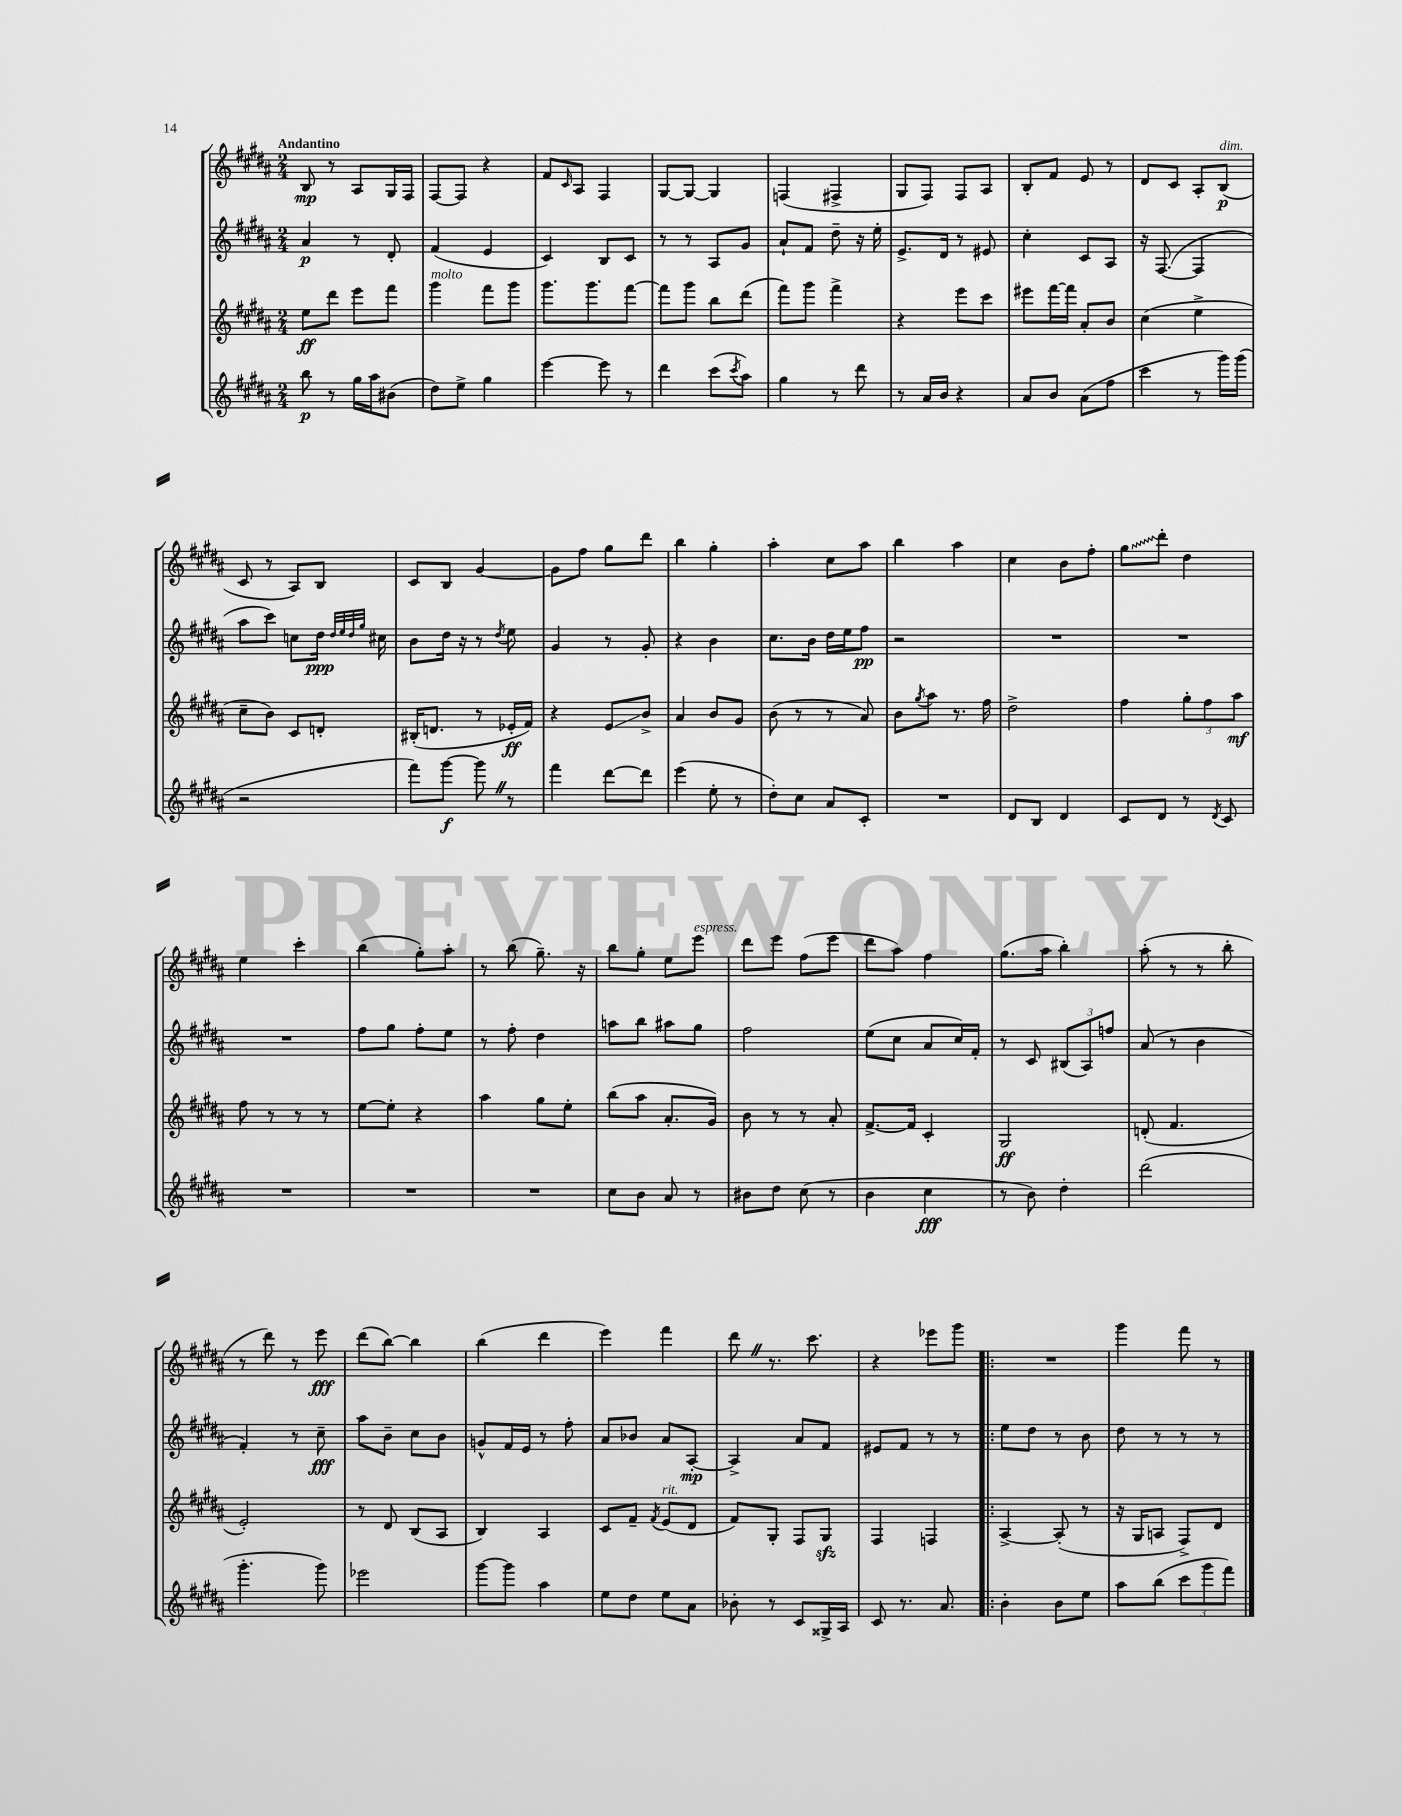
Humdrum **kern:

**kern	**kern	**kern	**kern
*staff4	*staff3	*staff2	*staff1
*clefG2	*clefG2	*clefG2	*clefG2
*k[f#c#g#d#a#]	*k[f#c#g#d#a#]	*k[f#c#g#d#a#]	*k[f#c#g#d#a#]
*M2/4	*M2/4	*M2/4	*M2/4
8bb\	8ee\L	4a#/	8B/
8r	8ddd#\J	.	8r
16gg#\LL	8eee\L	8r	8A#/L
16aa#\J	.	.	.
(8b#\J	8fff#\J	8d#'/	16G#/L
.	.	.	16F#/JJ
=	=	=	=
8dd#\L)	4ggg#\	(4f#/	[8F#/L
8ee^\J	.	.	8F#/]J
4gg#\	8fff#\L	4e/	4r
.	8ggg#\J	.	.
=	=	=	=
[4eee\	8.ggg#\L	4c#/)	8f#/L
.	.	.	16qqc#/
.	.	.	8A#/J
.	8.ggg#\	.	.
8eee\]	.	8B/L	4F#/
8r	[8fff#\J	8c#/J	.
=	=	=	=
4ddd#\	8fff#\]L	8r	[8G#/L
.	8ggg#\J	8r	8G#/_J
(8ccc#\L	8bb\L	8A#/L	4G#/]
8qccc#/	.	.	.
8aa#\J)	(8ddd#\J	8g#/J	.
=	=	=	=
4gg#\	8fff#\L)	8a#`/L	(4F/
.	8ggg#\J	8f#/J	.
8r	4fff#^\	8dd#~\	4F#^/
8ddd#\	.	16r	.
.	.	16ee'\	.
=	=	=	=
8r	4r	8.e^/L	8G#/L
16a#/LL	.	.	8F#/J)
16b/JJ	.	16d#/Jk	.
4r	8eee\L	8r	8F#/L
.	8ccc#\J	8e#/	8A#/J
=	=	=	=
8a#/L	8eee#\L	4cc#'\	8B'/L
8b/J	[16fff#\L	.	8f#/J
.	16fff#\]JJ	.	.
(8a#\L	8a#'/L	8c#/L	8e/
8ff#\J	8b/J	8A#/J	8r
=	=	=	=
4ccc#\	(4cc#\	16r	8d#/L
.	.	([8.F#/	.
.	.	.	8c#/J
8r	4ee^\	4F#/]	8A#'/L
16ggg#\LL)	.	.	(8B/J
(16ggg#\JJ	.	.	.
=	=	=	=
2r	8cc#~\L	8aa#\L	8c#/
.	8b\J)	8ccc#\J)	8r
.	8c#/L	8cc\L	8A#/L)
.	8d'/J	16dd#\Jk	8B/J
.	.	32qqdd#/LLL	.
.	.	32qqee/	.
.	.	32qqdd#/	.
.	.	32qqgg#/JJJ	.
.	.	16cc#\	.
=	=	=	=
8fff#\L)	(16B#'/LK	8b\L	8c#/L
.	8.d/J	.	.
[8ggg#\J	.	16dd#\Jk	8B/J
.	.	16r	.
8ggg#\]	8r	8r	[4g#/
.	.	8qdd#/	.
8r	16e-'/LL	8ee\	.
.	16f#/JJ)	.	.
=	=	=	=
4fff#\	4r	4g#/	8g#\]L
.	.	.	8ff#\J
[8ddd#\L	8e/L	8r	8gg#\L
8ddd#\]J	8b^/J	8g#'/	8ddd#\J
=	=	=	=
(4eee\	4a#/	4r	4bb\
8ee'\	8b/L	4b\	4gg#'\
8r	8g#/J	.	.
=	=	=	=
8dd#'\L)	(8b\	8.cc#\L	4aa#'\
8cc#\J	8r	.	.
.	.	16b\Jk	.
8a#/L	8r	16dd#\LL	8cc#\L
.	.	16ee\J	.
8c#'/J	8a#/)	8ff#\J	8aa#\J
=	=	=	=
2r	8b\L	2r	4bb\
.	8qgg#/	.	.
.	8aa#\J	.	.
.	8.r	.	4aa#\
.	16ff#\	.	.
=	=	=	=
8d#/L	2dd#^\	2r	4cc#\
8B/J	.	.	.
4d#/	.	.	8b\L
.	.	.	8ff#'\J
=	=	=	=
8c#/L	4ff#\	2r	8gg#\L
8d#/J	.	.	8ddd#'\J
8r	12gg#'\L	.	4dd#\
.	12ff#\	.	.
8qd#/	.	.	.
8c#/	.	.	.
.	12aa#\J	.	.
=	=	=	=
2r	8ff#\	2r	4ee\
.	8r	.	.
.	8r	.	4ccc#'\
.	8r	.	.
=	=	=	=
2r	[8ee\L	8ff#\L	(4bb\
.	8ee'\]J	8gg#\J	.
.	4r	8ff#'\L	8gg#'\L)
.	.	8ee\J	8aa#'\J
=	=	=	=
2r	4aa#\	8r	8r
.	.	8ff#'\	(8bb\
.	8gg#\L	4dd#\	8.gg#~\)
.	8ee'\J	.	.
.	.	.	16r
=	=	=	=
8cc#\L	(8bb\L	8aa\L	8bb\L
8b\J	8aa#\J	8bb\J	8gg#'\J
8a#/	8.a#'/L	8aa#\L	8ee\L
8r	.	8gg#\J	8eee\J
.	16g#/Jk)	.	.
=	=	=	=
8b#\L	8b\	2ff#\	8ddd#\L
8dd#\J	8r	.	8eee\J
(8cc#\	8r	.	(8ff#\L
8r	8a#'/	.	8eee\J
=	=	=	=
4b\	[8.f#^/L	(8ee\L	8ddd#\L
.	.	8cc#\J	8aa#\J)
.	16f#/]Jk	.	.
4cc#\	4c#'/	8a#/L	4ff#\
.	.	16cc#/L)	.
.	.	16f#'/JJ	.
=	=	=	=
8r	2G#/	8r	(8.gg#\L
8b\)	.	8c#/	.
.	.	.	16aa#\Jk
4dd#'\	.	(12B#/L	4bb'\)
.	.	12A#/)	.
.	.	12ff/J	.
=	=	=	=
(2ddd#\	(8d'/	(8a#/	(8aa#'\
.	4.f#/	8r	8r
.	.	4b\	8r
.	.	.	8bb'\
=	=	=	=
4.ggg#'\	2e'/)	4f#'/)	8r
.	.	.	8ddd#\)
.	.	8r	8r
8ggg#\)	.	8cc#~\	8eee\
=	=	=	=
2eee-\	8r	8aa#\L	(8ddd#\L
.	8d#/	8b~\J	[8bb\J)
.	(8B/L	8cc#\L	4bb\]
.	8A#/J	8b\J	.
=	=	=	=
[8ggg#\L	4B/)	8g^^/L	(4bb\
8ggg#\]J	.	16f#/L	.
.	.	16e/JJ	.
4aa#\	4A#/	8r	4ddd#\
.	.	8ff#'\	.
=	=	=	=
8ee\L	8c#/L	8a#/L	4eee\)
8dd#\J	8f#~/J	8b-/J	.
.	8qf#/	.	.
8ee\L	(8e/L	8a#/L	4fff#\
8a#\J	8d#/J	[8A#'/J	.
=	=	=	=
8b-'\	8f#/L)	4A#^/]	8ddd#\
8r	8G#'/J	.	8.r
8c#/L	8F#/L	8a#/L	.
.	.	.	8.ccc#\
16G##^/L	8G#/J	8f#/J	.
16A#/JJ	.	.	.
=	=	=	=
8c#/	4F#/	8e#/L	4r
8.r	.	8f#/J	.
.	4F/	8r	8eee-\L
8.a#/	.	.	.
.	.	8r	8ggg#\J
=!|:	=!|:	=!|:	=!|:
4b'\	[4A#^/	8ee\L	2r
.	.	8dd#\J	.
8b\L	(8A#'/]	8r	.
8ee\J	8r	8b\	.
=	=	=	=
8aa#\L	16r	8dd#\	4ggg#\
.	16G#/LK	.	.
(8bb\J	8A/J	8r	.
12ccc#\L	8F#^/L)	8r	8fff#\
12ggg#\	.	.	.
.	8d#/J	8r	8r
12fff#\J)	.	.	.
==	==	==	==
*-	*-	*-	*-
